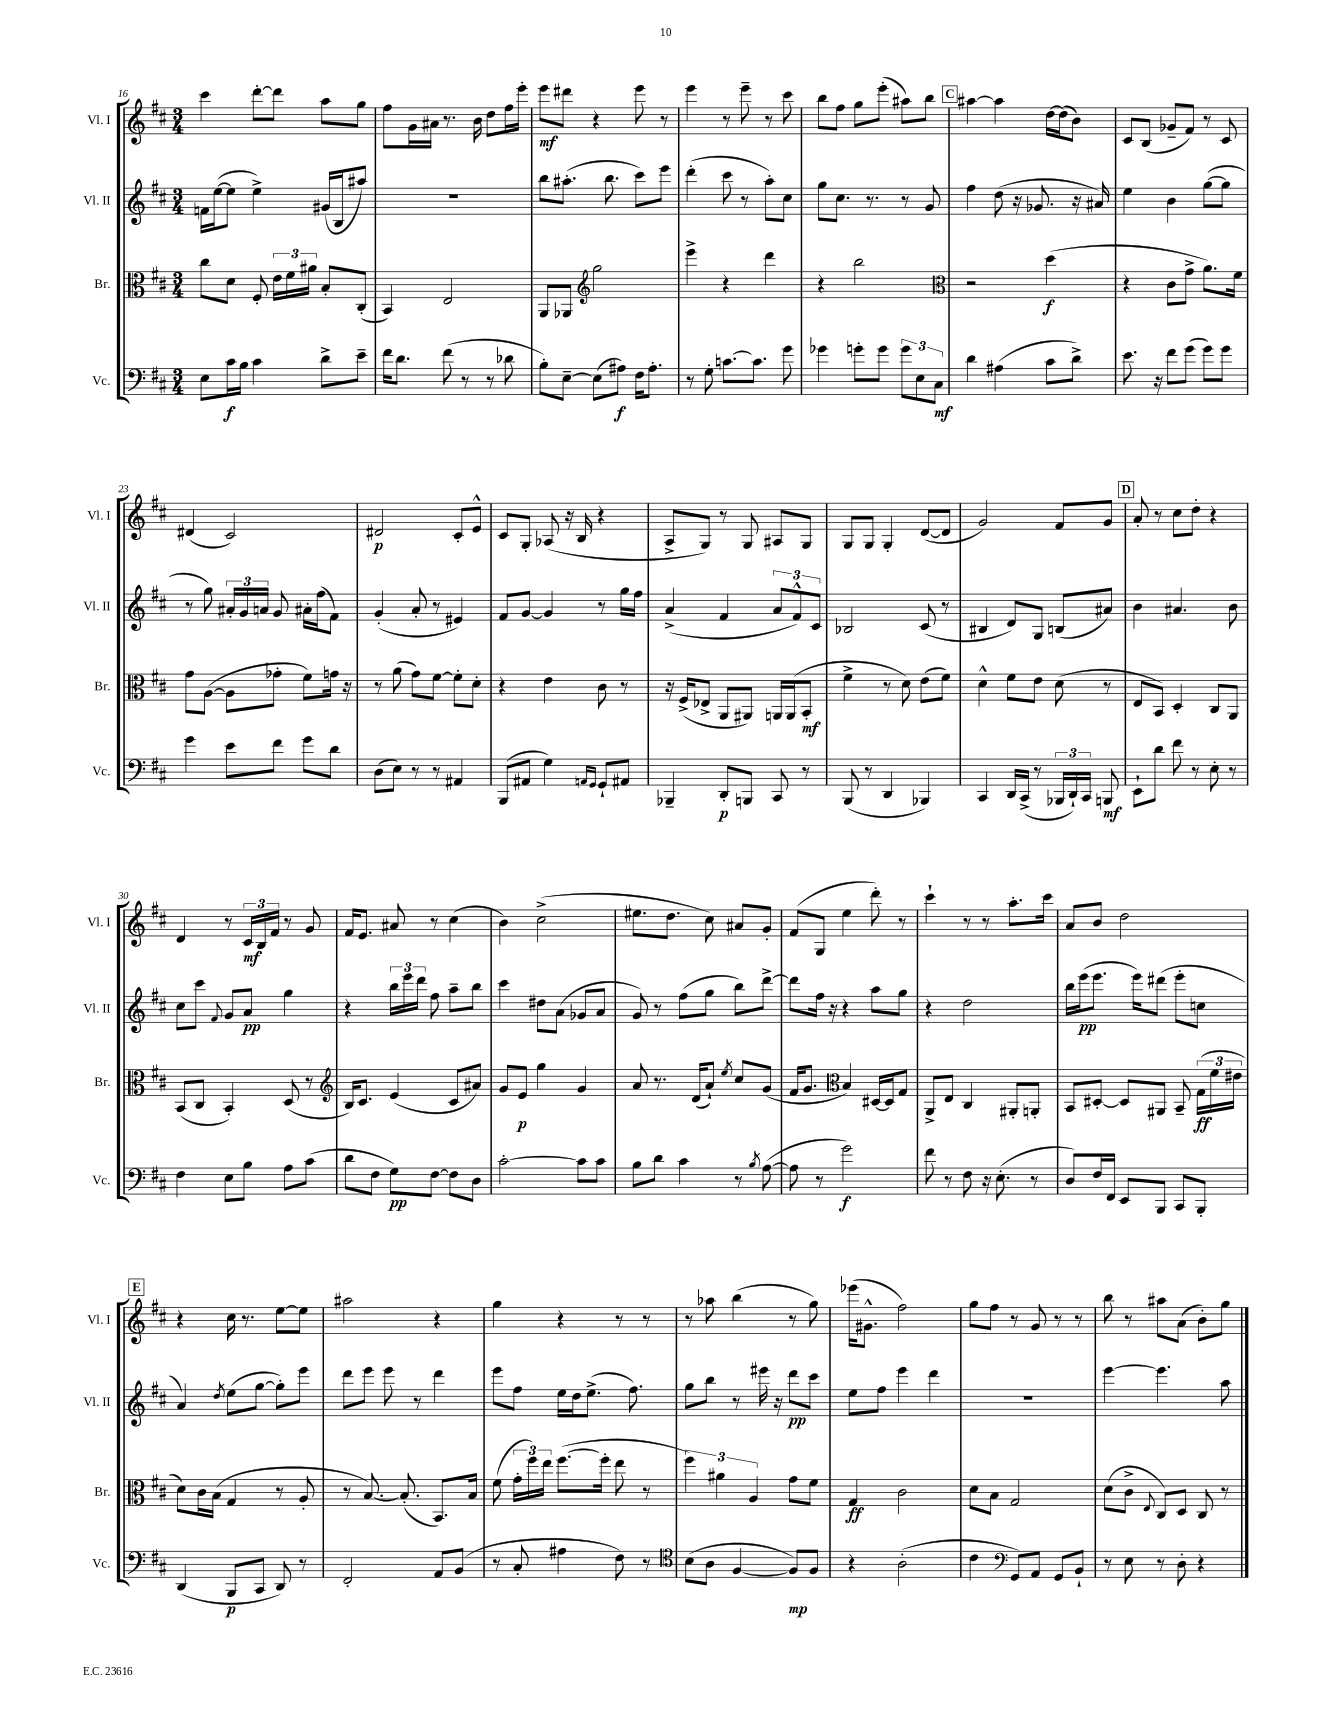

**kern	**kern	**kern	**kern
*staff4	*staff3	*staff2	*staff1
*clefF4	*clefC3	*clefG2	*clefG2
*k[f#c#]	*k[f#c#]	*k[f#c#]	*k[f#c#]
*M3/4	*M3/4	*M3/4	*M3/4
8E	8cc#	16f	4ccc#
.	.	([16ee	.
16c#	8d	8ee]	.
16B	.	.	.
4c#	8F#'	4ee^)	[8ddd'
.	24e	.	8ddd]
.	24f#	.	.
.	24a#	.	.
8d^	8B'	(16g#	8aa
.	.	16B	.
8e~	(8C#'	8aa#)	8gg
=	=	=	=
16f#	4BB)	2.r	8ff#
8.d	.	.	.
.	.	.	16g
.	.	.	16a#
(8f#	2E	.	8.r
8r	.	.	.
.	.	.	16b
8r	.	.	8dd
8d-	.	.	16ff#
.	.	.	16eee'
=	=	=	=
8B')	8AA	8bb	8eee
[8E~	8AA-	(8.aa#'	8ddd#
*	*clefG2	*	*
(8E]	2gg	.	4r
.	.	8.bb	.
8A#)	.	.	.
16F#	.	8ccc#)	8eee
8.A#'	.	.	.
.	.	8eee	8r
=	=	=	=
8r	4eee^	(4ddd'	4eee
8G'	.	.	.
[8.c	4r	8ccc#	8r
.	.	8r	8eee~
8.c]	.	.	.
.	4ddd	8aa')	8r
8g	.	8cc#	8ccc#
=	=	=	=
4g-	4r	8gg	8bb
.	.	8.cc#	8ff#
8g'	2bb	.	8gg
.	.	8.r	.
8g	.	.	(8eee'
12g	.	8r	8aa#)
12E	.	.	.
.	.	8g	8bb
12C#	.	.	.
=	=	=	=
*	*clefC3	*	*
4d	2r	4ff#	[4aa#
(4A#	.	(8dd	4aa#]
.	.	16r	.
.	.	8.g-	.
8c#	(4dd	.	[16dd
.	.	.	(16dd]
8d^)	.	16r	8b)
.	.	16a#)	.
=	=	=	=
8.e	4r	4ee	8c#
.	.	.	(8B
16r	.	.	.
8f#	8c#	4b	8g-~
(8g	8g^	.	8f#)
8g)	8.a)	([8gg	8r
8g	.	8gg]	8c#
.	16f#	.	.
=	=	=	=
4g	8g	8r	(4d#
.	([8A	8gg)	.
8e	8A]	24a#'	2c#)
.	.	24g	.
.	.	24a	.
8f#	8g-'	8g	.
8g	8f#)	16a#'	.
.	.	(16ff#	.
8d	16g	8f#)	.
.	16r	.	.
=	=	=	=
(8D	8r	(4g'	2d#
8E)	(8a	.	.
8r	8g)	8a'	.
8r	[8f#	8r	.
4AA#	8f#']	4e#)	8c#'
.	8d'	.	8e^^
=	=	=	=
(8BBB	4r	8f#	8c#
8AA#	.	[8g	8G'
4G)	4e	4g]	(8A-
.	.	.	16r
.	.	.	16B
16qqAA	.	.	.
16qqGG	.	.	.
8GG`	8c#	8r	4r
8AA#	8r	16gg	.
.	.	16ff#	.
=	=	=	=
4BBB-~	16r	(4a^	8A^
.	(16F#^	.	.
.	8E-^	.	8G)
8DD'	8AA	4f#	8r
8BBB	8AA#)	.	8G
8CC#	16AA	12a	8A#
.	(16AA	.	.
.	.	12f#^^)	.
8r	8BB'	.	8G
.	.	12c#	.
=	=	=	=
(8BBB	4f#^	2B-	8G
8r	.	.	8G
4DD	8r	.	4G'
.	8d)	.	.
4BBB-)	(8e	(8c#	([8d
.	8f#)	8r	8d]
=	=	=	=
4CC#	4d^^	4B#	2g)
16DD	8f#	8d)	.
(16CC#^	.	.	.
8r	8e	8G	.
24BBB-	(8d	(8B	8f#
24DD`)	.	.	.
24CC#	.	.	.
8BBB	8r	8a#)	8g
=	=	=	=
8EE`	8E	4b	8a'
8d	8BB)	.	8r
8f#	4D'	4.a#	8cc#
8r	.	.	8dd'
8E'	8C#	.	4r
8r	8AA	8b	.
=	=	=	=
4F#	(8BB	8cc#	4d
.	8C#	8ccc#	.
.	.	8qqf#	.
8E	4BB')	8g	8r
8B	.	8a	24c#
.	.	.	24B
.	.	.	24f#
8A	(8D	4gg	8r
(8c#	8r	.	8g
=	=	=	=
*	*clefG2	*	*
8d	16B)	4r	16f#
.	8.c#	.	8.e
8F#	.	.	.
8G)	(4e	24bb	8a#
.	.	24eee	.
.	.	24ddd	.
[8F#	.	8ff#	8r
8F#]	8c#	8aa~	(4cc#
8D	8a#)	8bb	.
=	=	=	=
[2c#'	8g	4ccc#	4b)
.	8e	.	.
.	4gg	8dd#	(2cc#^
.	.	(8a	.
8c#]	4g	8g-	.
8c#	.	8a	.
=	=	=	=
8B	8a	8g)	8.ee#
8d	8.r	8r	.
.	.	.	8.dd
4c#	.	(8ff#	.
.	(16d	.	.
.	8a`)	8gg	8cc#)
.	8qee	.	.
8r	8cc#	8bb)	8a#
8qB	.	.	.
([8A	(8g	[8ddd^	8g'
=	=	=	=
8A]	16f#	8ddd]	(8f#
.	8.g	.	.
8r	.	16ff#	8G
.	.	16r	.
*	*clefC3	*	*
2g)	4B)	4r	4ee
.	[16D#	8aa	8ddd')
.	16D#]	.	.
.	8G	8gg	8r
=	=	=	=
8f#	8AA^	4r	4ccc#`
8r	8E	.	.
8F#	4C#	2dd	8r
16r	.	.	8r
(8.E'	.	.	.
.	8AA#'	.	8.aa'
8r	8AA'	.	.
.	.	.	16ccc#
=	=	=	=
8D)	8BB	16bb	8a
.	.	(16eee	.
16F#	[8D#'	8.eee	8b
16FF#	.	.	.
8EE	8D#]	.	2dd
.	.	16eee)	.
8BBB	8AA#	(8ddd#	.
8CC#	8BB~	8eee'	.
8BBB'	(24G	8cc	.
.	24f#	.	.
.	24e#	.	.
=	=	=	=
(4DD	8d)	4a)	4r
.	16c#	.	.
.	(16B	.	.
.	.	8qdd	.
8BBB	4G	(8ee	16cc#
.	.	.	8.r
8CC#	.	[8gg	.
8DD)	8r	8gg'])	[8ee
8r	8A'	8eee	8ee]
=	=	=	=
2FF#'	8r	8ddd	2aa#
.	[8.B)	8eee	.
.	.	8eee	.
.	(8.B']	.	.
.	.	8r	.
8AA	8.BB)	4ddd	4r
(8BB	.	.	.
.	16B	.	.
=	=	=	=
8r	(8f#	8eee	4gg
8C#'	24g'	8ff#	.
.	24ff#)	.	.
.	24ee	.	.
4A#	([8.ff#	16ee	4r
.	.	16dd	.
.	.	(8.ee^	.
.	16ff#']	.	.
8F#)	8ee	.	8r
.	.	8.ff#)	.
8r	8r	.	8r
=	=	=	=
*clefC4	*	*	*
(8B	6ff#)	8gg	8r
8A	.	8bb	8aa-
.	6a#	.	.
[4F#	.	8r	(4bb
.	6A	.	.
.	.	16eee#	.
.	.	16r	.
8F#])	8g	8ddd	8r
8F#	8f#	8ccc#	8gg)
=	=	=	=
4r	4G	8ee	(16eee-
.	.	.	8.g#^^
.	.	8ff#	.
(2A'	2c#	4eee	2ff#)
.	.	4ddd	.
=	=	=	=
4c#	8d	2.r	8gg
.	8B	.	8ff#
*clefF4	*	*	*
8GG)	2G	.	8r
8AA	.	.	8g
8GG	.	.	8r
8BB`	.	.	8r
=	=	=	=
8r	(8d	[4eee	8bb
8E	8c#^	.	8r
.	8qqE	.	.
8r	8C#)	4.eee]	8aa#
8D'	8D	.	(8a
4r	8C#	.	8b')
.	8r	8aa	8gg
==	==	==	==
*-	*-	*-	*-
